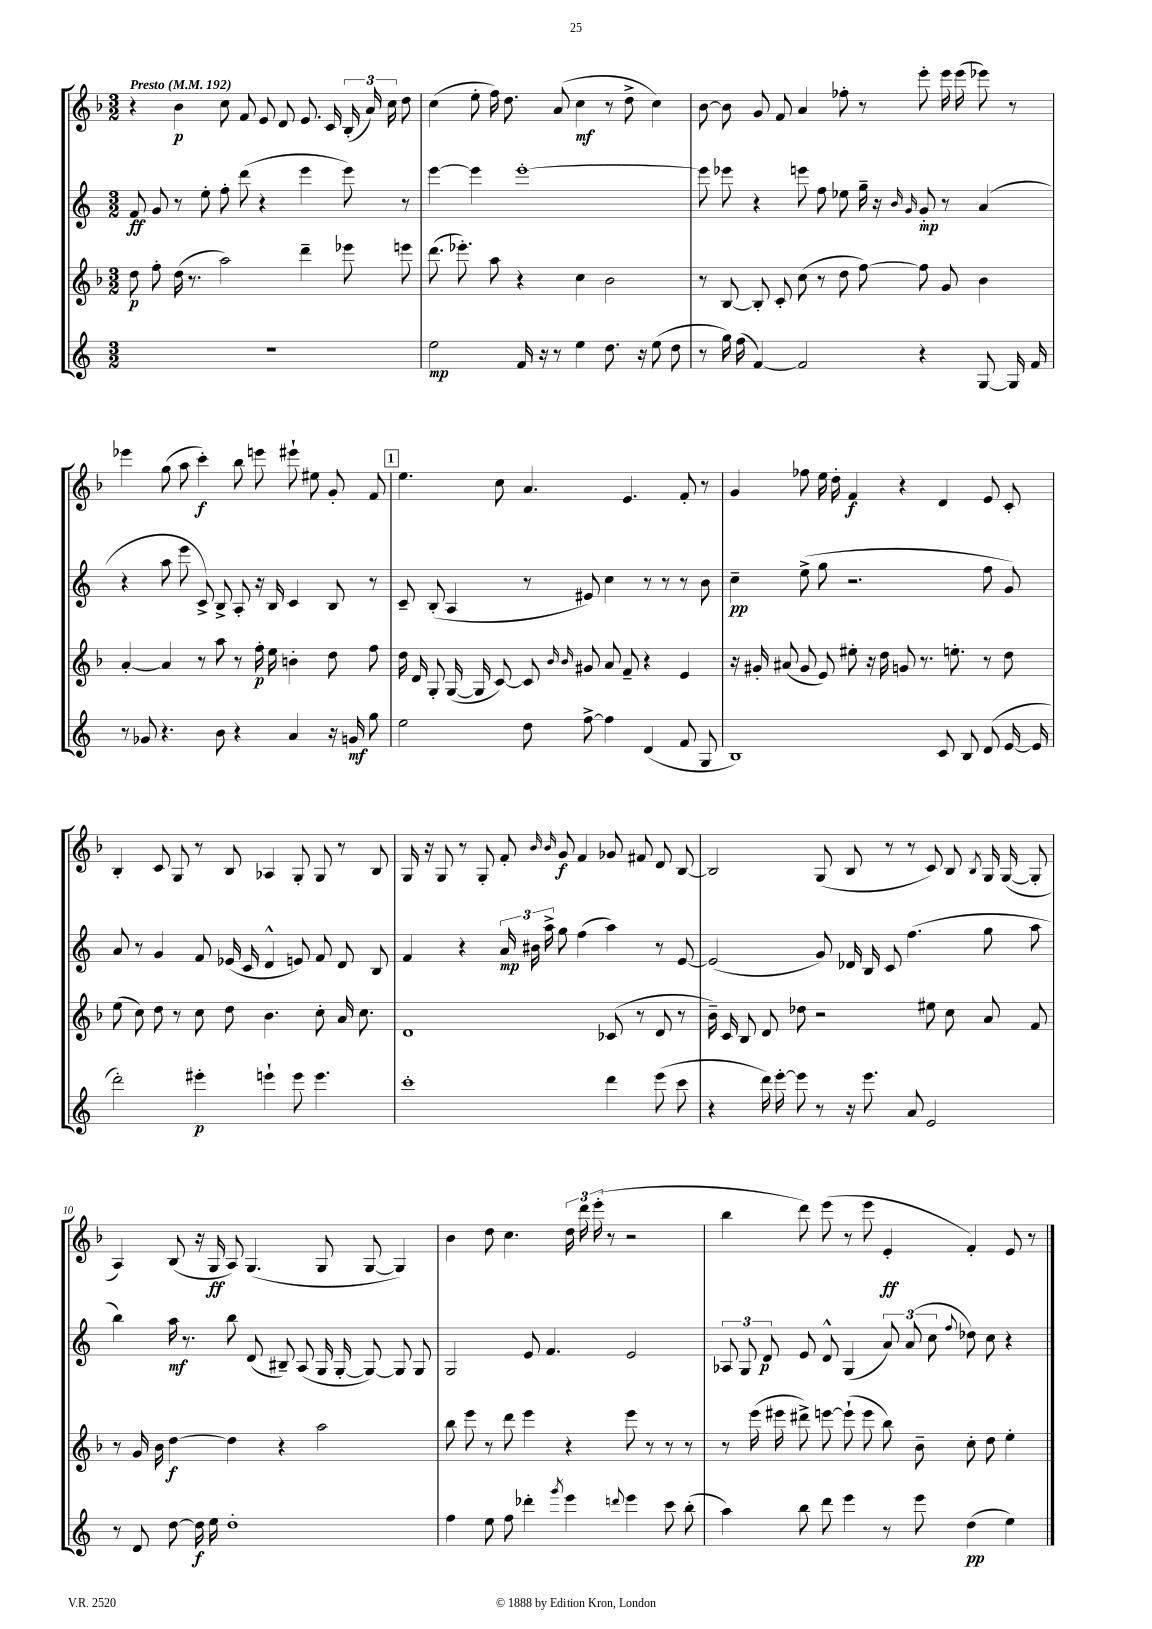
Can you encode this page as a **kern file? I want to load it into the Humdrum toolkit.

**kern	**kern	**kern	**kern
*staff4	*staff3	*staff2	*staff1
*clefG2	*clefG2	*clefG2	*clefG2
*k[]	*k[b-]	*k[]	*k[b-]
*M3/2	*M3/2	*M3/2	*M3/2
*MM192	*MM192	*MM192	*MM192
1.r	8dd	8f	4r
.	8ff'	8g	.
.	(16dd	8r	4b-
.	8.r	.	.
.	.	8ee'	.
.	2aa)	8ff'	8cc
.	.	(8ddd	8f
.	.	4r	8e
.	.	.	8d
.	4ddd~	4eee	8.e
.	.	.	16c
.	8eee-	8eee)	(24B-'
.	.	.	24a)
.	.	.	24cc
.	8eee	8r	8dd
=	=	=	=
2ee	(8.ddd	[4eee	(4cc
.	8.eee-')	.	.
.	.	4eee]	8ee'
.	8aa	.	16ff)
.	.	.	8.dd
16f	4r	[1eee'	.
16r	.	.	.
8r	.	.	(8a
4ee	4cc	.	4cc
8.dd	2b-	.	8r
.	.	.	8dd^
16r	.	.	.
(8ee	.	.	4cc)
8dd	.	.	.
=	=	=	=
8r	8r	8eee]	[8b-
16gg)	[8B-	8eee-	8b-]
(16ff	.	.	.
[4f)	8B-']	4r	8g
.	8c'	.	8f
2f]	(8cc	8eee	4a
.	8r	8ff	.
.	8dd	8ee-	8ff-'
.	[8ff)	16gg~	8r
.	.	16r	.
.	.	16qqb	.
.	.	16qqg	.
4r	8ff]	8g'	8eee'
.	8g	8r	16eee
.	.	.	(16eee
[8G	4b-	(4a	8eee-)
16G]	.	.	8r
16f	.	.	.
=	=	=	=
8r	[4a'	4r	4eee-
8g-	.	.	.
4.r	4a]	8aa	(8gg
.	.	8eee	8aa
.	8r	8c^)	4ccc')
8b	8aa	8B^	.
4r	8r	8A'	8bb-
.	16ff'	16r	8eee
.	16ee	16B	.
4a	4b'	4c	8eee#`
.	.	.	8ee#
16r	8dd	8B	8g'
16g	.	.	.
8gg	8ff	8r	8f
=	=	=	=
2ee	16dd	8c~	4.ee
.	16d	.	.
.	8G'	(8B'	.
.	([16G	4A	.
.	16G]	.	.
.	[8c)	.	8cc
8dd	8c]	8r	4.a
.	16qqb-	.	.
.	16qqb-	.	.
[8ff^	8g#	8e#)	.
4ff]	8a	4cc	.
.	8f~	.	4.e
(4d	4r	8r	.
.	.	8r	.
8f	4e	8r	8f'
8G	.	8b	8r
=	=	=	=
1B)	16r	4cc~	4g
.	16g#'	.	.
.	(8a#	.	.
.	8g#	(8ee^	8ff-
.	8e)	8gg	16ee
.	.	.	16dd'
.	8ee#'	2.r	4f
.	16r	.	.
.	16dd	.	.
.	8g	.	4r
.	8.r	.	.
8c	.	.	4d
.	8.ee'	.	.
8B	.	.	.
(8d	8r	8ff	8e
[16e	8dd	8g)	8c'
16e]	.	.	.
=	=	=	=
2ddd')	(8ee	8a	4B-'
.	8cc)	8r	.
.	8dd	4g	8c
.	8r	.	8G
4eee#'	8cc	8f	8r
.	8dd	(16e-	8B-
.	.	16c	.
4eee`	4.b-	4d^^	4A-
8eee	.	8e)	8G'
4.eee	8cc'	8f	8G
.	16a	8d	8r
.	8.cc	.	.
.	.	8B	8B-
=	=	=	=
1ccc'	1d	4f	16G
.	.	.	16r
.	.	.	8G
.	.	4r	8r
.	.	.	8G'
.	.	24a	8f'
.	.	24b#	.
.	.	24aa^	.
.	.	.	16qqb-
.	.	.	16qqb-
.	.	8gg	8g
.	.	(4ff	4f
4ddd	(8c-	4aa)	8g-
.	8r	.	8f#
(8eee	8d	8r	8d
8ccc	8r	[8e	[8B-
=	=	=	=
4r	16b-~)	(2e]	2B-]
.	16c	.	.
.	8B-	.	.
16ddd)	8d	.	.
[16eee'	.	.	.
8eee]	8dd-	.	.
8r	2r	8g)	(8G
16r	.	16d-	8B-
8.eee	.	16B	.
.	.	8c	8r
8a	.	(4.ff	8r
2e	8ee#	.	8c)
.	8cc	.	8B-
.	.	.	8qB-
.	8a	8gg	16G
.	.	.	([16G
.	8f	8aa	8G']
=	=	=	=
8r	8r	4bb)	4A)
8d	16g	.	.
.	16b-	.	.
[8dd	[4dd	16aa	(8B-
.	.	8.r	.
16dd]	.	.	16r
16ee	.	.	16G
1dd'	4dd]	8bb	8A)
.	.	(8d	(4.G
.	4r	8B#~)	.
.	.	(8A	.
.	2aa	16G	8G
.	.	[16G'	.
.	.	8G_)	[8G
.	.	8G]	4G])
.	.	8G	.
=	=	=	=
4ff	8bb-	2G	4b-
.	8eee	.	.
8ee	8r	.	8dd
8ff	8ddd	.	4.cc
4ddd-'	4eee	8e	.
.	.	4.f	.
8qggg	.	.	.
4eee	4r	.	24dd
.	.	.	24ddd
.	.	.	(24eee'
.	.	.	8r
8qqddd	.	.	.
4eee	8eee	2e	2r
.	8r	.	.
8ccc	8r	.	.
(8bb'	8r	.	.
=	=	=	=
4aa)	8r	12A-	4bb-
.	.	12G	.
.	(16eee	.	.
.	.	12d	.
.	16eee#	.	.
8bb	8ddd#^)	8e	8ddd)
8ddd	[8eee	8d^^	(8eee
4eee	(8eee`]	(4G	8r
.	8eee	.	8eee
8r	8bb-)	12a)	4e'
.	.	(12a	.
8eee	8b-~	.	.
.	.	12cc	.
.	.	8qqff	.
(4dd	8cc'	8dd-)	4f')
.	8dd	8cc	.
4ee)	4ee'	4r	8e
.	.	.	8r
==	==	==	==
*-	*-	*-	*-
